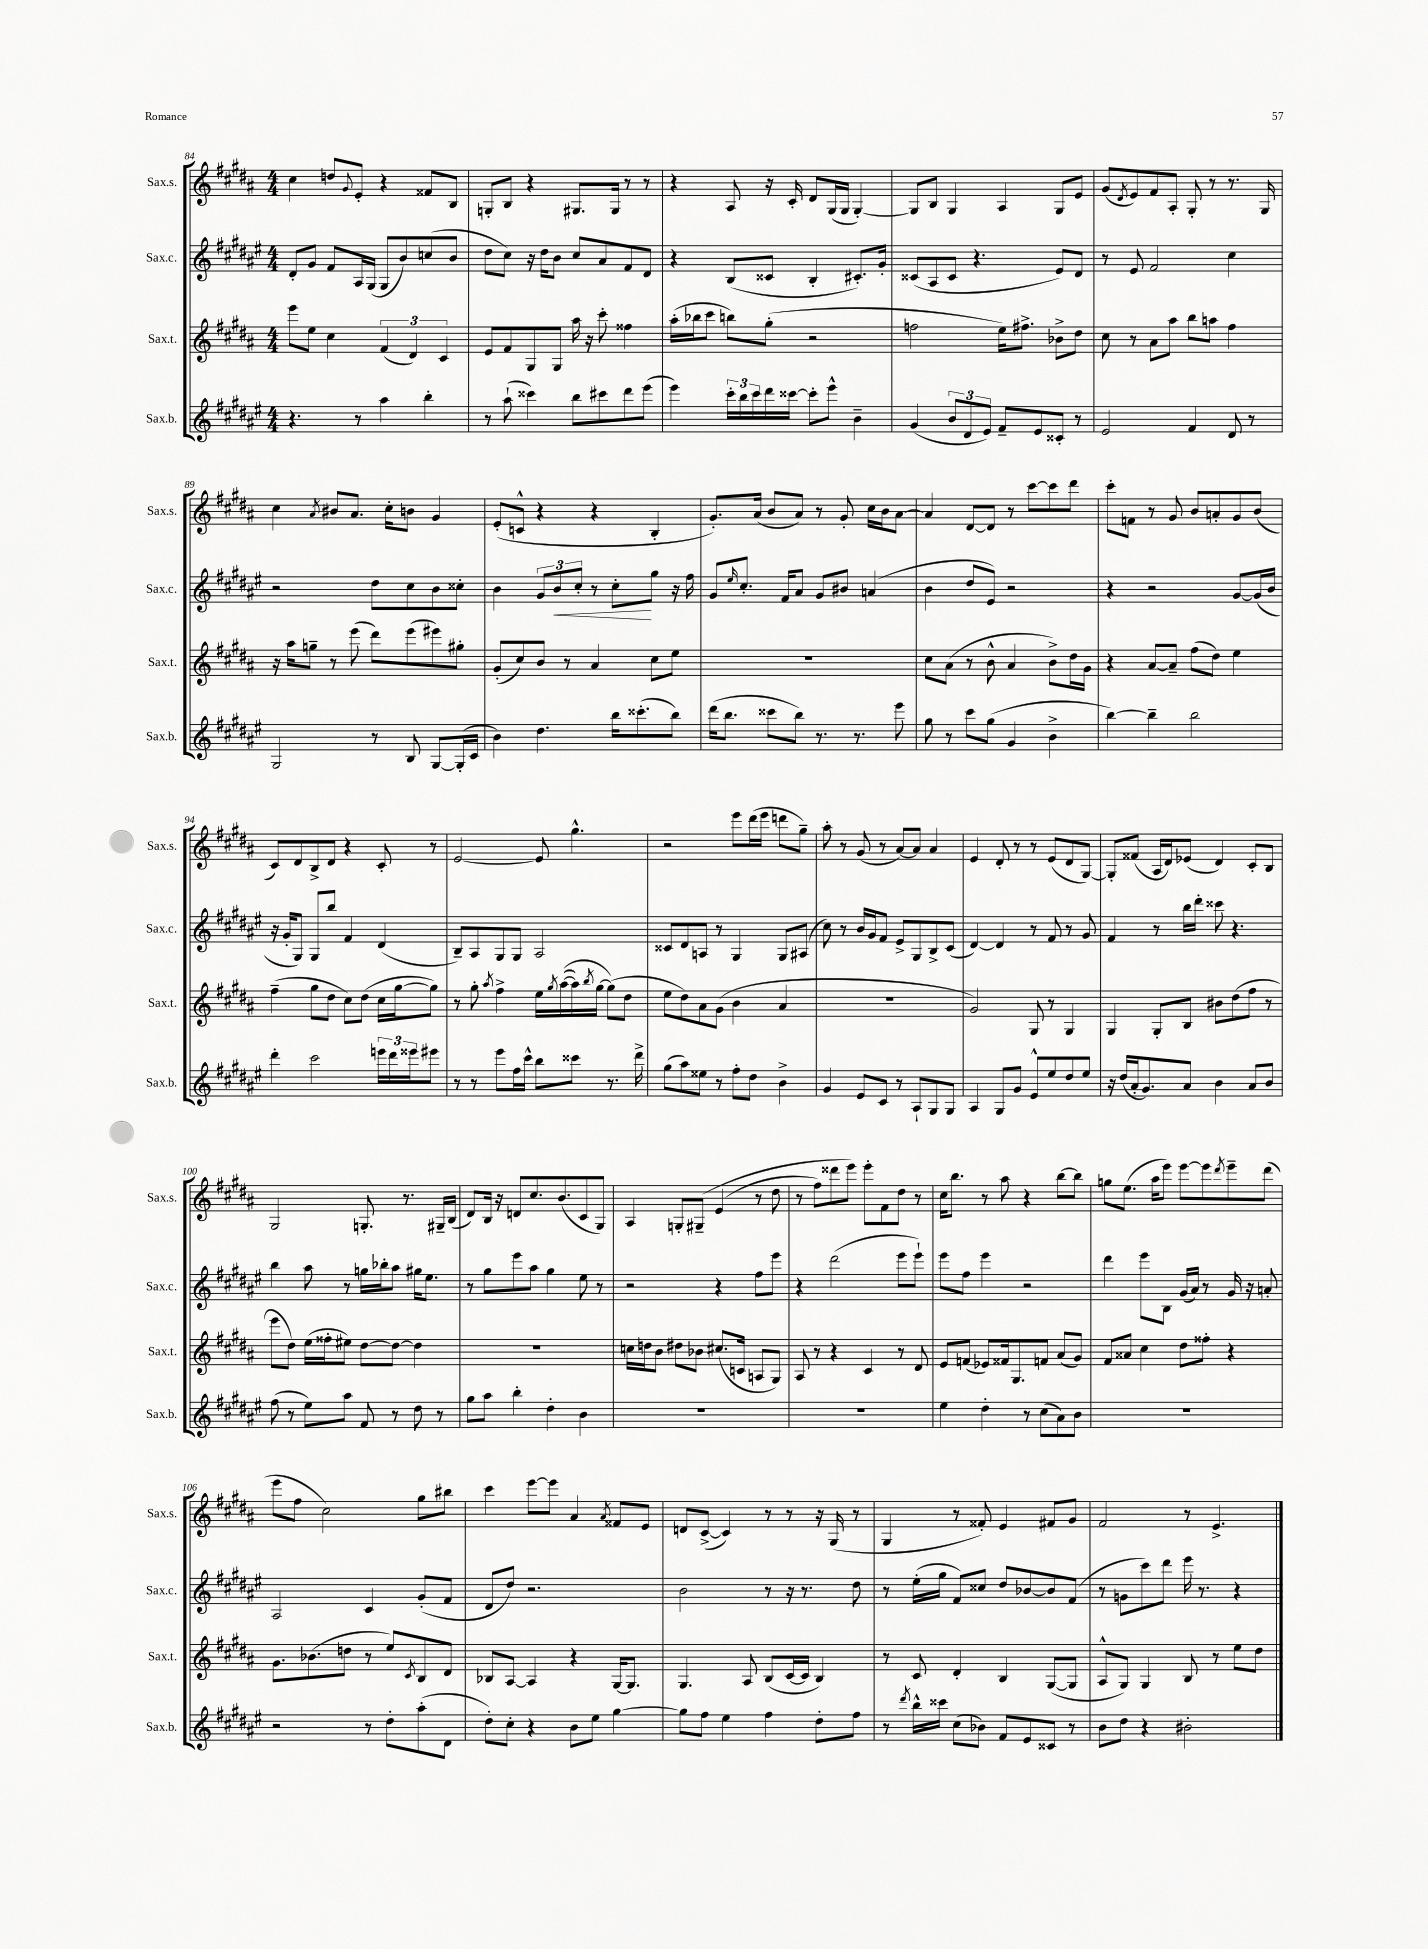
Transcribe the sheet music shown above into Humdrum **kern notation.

**kern	**kern	**kern	**dynam	**kern
*part4	*part3	*part2	*part2	*part1
*staff4	*staff3	*staff2	*staff2	*staff1
*I"Sax.b.	*I"Sax.t.	*I"Sax.c.	*	*I"Sax.s.
*I'Sax.b.	*I'Sax.t.	*I'Sax.c.	*	*I'Sax.s.
*clefG2	*clefG2	*clefG2	*	*clefG2
*k[f#c#g#d#a#e#]	*k[f#c#g#d#a#]	*k[f#c#g#d#a#e#]	*	*k[f#c#g#d#a#]
*M4/4	*M4/4	*M4/4	*	*M4/4
=84	=84	=84	=84	=84
4.r	8eee\L	8d#'/L	.	4cc#\
.	8ee\J	8g#/J	.	.
.	4cc#\	8f#/L	.	8ddn/L
.	.	.	.	8qqg#/
8r	.	16A#/L	.	8e'/J
.	.	(16G#/JJ	.	.
4aa#\	(6f#/	8G#/L	.	4r
.	.	8b/)	.	.
.	6d#/)	.	.	.
4bb'\	.	(8ccn/	.	8f##X/L
.	6c#/	.	.	.
.	.	8b/J	.	8B/J
=85	=85	=85	=85	=85
8r	8e/L	8dd#\L	.	8Gn'/L
(8aa#`\	8f#/	8cc#\J)	.	8B/J
4ccc##X\)	8G#/	16r	.	4r
.	.	16dd#\KL	.	.
.	8G#/J	8b\J	.	.
8bb\L	16aa#\	8cc#/L	.	8.G#X/L
.	16r	.	.	.
8ccc#X\	8ccc#'\	8a#/	.	.
.	.	.	.	16G#/Jk
8ddd#\	4ff##X\	8f#/	.	8r
(8eee#\J	.	8d#/J	.	8r
=86	=86	=86	=86	=86
4eee#\)	(16aa#'\LL	4r	.	4r
.	16bb-X\J	.	.	.
.	8ccc#\J	.	.	.
24ccc#'\LL	8bbn\L)	(8B/L	.	8A#/
24bb\	.	.	.	.
24ccc#\	.	.	.	.
16ddd#\	(8gg#'\J	8c##X/J	.	16r
[16ccc##X\JJ	.	.	.	16c#'/
8ccc##'\L]	2r	4B'/	.	8d#/L
8eee#^^\J	.	.	.	(16G#/L
.	.	.	.	16G#/JJ
4b~\	.	8.c#X'/L)	.	[4G#'/)
.	.	16g#'/Jk	.	.
=87	=87	=87	=87	=87
(4g#/	2ffn\	(8c##X/L	.	8G#/L]
.	.	8A#/	.	8B/J
12b/L	.	8c##/J	.	4G#/
12d#/	.	.	.	.
.	.	4.r	.	.
12e#/J)	.	.	.	.
8f#~/L	16ee\KL)	.	.	4A#/
.	8.ff#X^\J	.	.	.
8e#/	.	.	.	.
8c##X'/J	8b-X^\L	8e#/L)	.	8G#/L
8r	8dd#\J	8d#/J	.	8e/J
=88	=88	=88	=88	=88
2e#/	8cc#\	8r	.	(8g#/L
.	.	.	.	8qd#/
.	8r	8e#/	.	8e/)
.	8a#\L	2f#/	.	8f#/
.	8aa#\J	.	.	8A#'/J
4f#/	8bb\L	.	.	8G#'/
.	8aan\J	.	.	8r
8d#/	4ff#\	4cc#\	.	8.r
8r	.	.	.	.
.	.	.	.	16G#/
!!LO:LB:g=z
=89	=89	=89	=89	=89
2G#/	16r	2r	.	4cc#\
.	16aa#\KL	.	.	.
.	8ggn~\J	.	.	.
.	.	.	.	8qa#/
.	8r	.	.	8b#X/L
.	(8eee\	.	.	8.a#/J
8r	8ddd#\L)	8dd#\L	.	.
.	.	.	.	16cc#'\KL
8B/	(8eee\	8cc#\	.	8bn\J
[8G#/L	8eee#X\)	8b\	.	4g#/
(16G#'/L]	8gg#X'\J	8cc##X'\J	.	.
16c#/JJ	.	.	.	.
=90	=90	=90	=90	=90
4b\)	(8g#'/L	4b\	.	(8e'/L
.	8cc#/)	.	.	8cn^^/J
4.dd#\	8b/J	12g#/L	.	4r
!	!	!	!LO:HP:b	!
.	.	12b/	<	.
.	8r	.	.	.
.	.	12cc#'/J	.	.
.	4a#/	8r	.	4r
16bb\KL	.	8cc#'\L	.	.
(8.ccc##X'\	.	.	.	.
.	8cc#\L	8gg#\J	[	4B'/
8bb\J)	8ee\J	16r	.	.
.	.	16ff#\	.	.
=91	=91	=91	=91	=91
(16ddd#\KL	1r	8g#/L	.	8.g#'/L)
8.bb\J	.	.	.	.
.	.	16qqee#/	.	.
.	.	8.cc#'/J	.	.
.	.	.	.	(16a#/Jk
8ccc##X\L	.	.	.	8b/L
.	.	16f#/KL	.	.
8bb\J)	.	8a#/J	.	8a#/J)
8.r	.	8g#/L	.	8r
.	.	8b#X/J	.	8g#'/
8.r	.	.	.	.
.	.	(4an/	.	16cc#\LL
.	.	.	.	16b\J
8eee#\	.	.	.	[8a#\J
=92	=92	=92	=92	=92
8gg#\	8cc#\L	4b\	.	4a#/]
8r	(8a#\J	.	.	.
8ccc#\L	8r	8dd#/L	.	[8d#/L
(8gg#\J	8b^^\	8e#/J)	.	8d#/J]
4g#/	4a#/	2r	.	8r
.	.	.	.	[8ccc#\L
4b^\	8b^\L)	.	.	8ccc#\]
.	16dd#\L	.	.	8ddd#\J
.	16g#\JJ	.	.	.
=93	=93	=93	=93	=93
[4bb\)	4r	4r	.	8ccc#'\L
.	.	.	.	8fn\J
4bb~\]	[8a#/L	2r	.	8r
.	8a#~/J]	.	.	8g#/
2bb\	(8ff#\L	.	.	8b/L
.	8dd#\J)	.	.	8an'/
.	4ee\	[8g#/L	.	8g#/
.	.	(16g#/L]	.	(8b/J
.	.	16b/JJ	.	.
!!LO:LB:g=z
=94	=94	=94	=94	=94
4ddd#'\	(4ff#~\	16r	.	8c#/L)
.	.	16g#'/KL	.	.
.	.	8G#/J)	.	8d#/
2ccc#\	8gg#\L	8G#/L	.	8B^/
.	8dd#\J	8bb/J	.	8d#/J
.	8cc#\L)	4f#/	.	4r
.	(8dd#\J	.	.	.
24eeen\LL	16cc#\LL	(4d#/	.	8c#'/
24ddd#\	.	.	.	.
.	[16gg#\J	.	.	.
24eee##X\J	.	.	.	.
8eee#X\J	8gg#\J])	.	.	8r
=95	=95	=95	=95	=95
8r	8r	8B~/L)	.	[2e/
8r	8gg#'\	8A#/	.	.
.	8qaa#/	.	.	.
8eee#\L	4ff#^\	8G#/	.	.
16ff#\L	.	8G#/J	.	.
16ccc#^^\JJ	.	.	.	.
8bb\L	16ee\LL	2A#/	.	8e/]
.	8qgg#/	.	.	.
.	(([16aa#\	.	.	.
8ccc##X\J	16aa#\])	.	.	4.gg#^^\
.	8qbb/	.	.	.
.	[16gg#\JJ	.	.	.
8.r	(8gg#\L])	.	.	.
.	8dd#\J	.	.	.
16ddd#^\	.	.	.	.
=96	=96	=96	=96	=96
(8gg#\L	8ee\L	8c##X/L	.	2r
8aa#\)	8dd#\)	8d#/	.	.
8ee##X\J	8a#\	8An/J	.	.
8r	(8g#\J	8r	.	.
8ff#'\L	4b\	4G#/	.	8eee\L
8dd#\J	.	.	.	(16ddd#\L
.	.	.	.	16eee\JJ
4b^\	4a#/	8G#/L	.	8dddn\L
.	.	(8A#X/J	.	8gg#~\J)
=97	=97	=97	=97	=97
4g#/	1r	8cc#\)	.	8aa#'\
.	.	8r	.	8r
8e#/L	.	16b/LL	.	(8g#/
.	.	16g#/J	.	.
8c#/J	.	8f#/J	.	8r
8r	.	8e#^/L	.	[8a#/L)
8A#`/L	.	8G#/	.	8a#/J]
8G#/	.	8B^/	.	4a#/
8G#/J	.	(8c#/J	.	.
=98	=98	=98	=98	=98
4A#/	2g#/)	[4d#/)	.	4e/
8G#/L	.	4d#/]	.	8d#'/
8g#/J	.	.	.	8r
8e#^^/L	8G#/	8r	.	8r
8ee#/	8r	8f#/	.	(8e/L
8dd#/	4G#/	8r	.	8d#/
8ee#/J	.	8g#/	.	[8G#/J)
=99	=99	=99	=99	=99
16r	4G#/	4f#/	.	8G#'/L]
(16dd#/LL	.	.	.	.
16a#'/J	.	.	.	(8f##X/J
8.g#/)	.	.	.	.
.	8G#'/L	8r	.	16A#/LL
.	.	.	.	16d#/J)
8a#/J	8B/J	16bb\LL	.	(8e-X/J
.	.	16ddd#'\JJ	.	.
4b\	8b#X\L	8ccc##X\	.	4d#/)
.	(8dd#\	4.r	.	.
8a#/L	8ff#\J	.	.	8c#'/L
8b/J	8r	.	.	8B/J
!!LO:LB:g=z
=100	=100	=100	=100	=100
(8ff#\	8eee\L	4bb\	.	2G#/
8r	8dd#\J)	.	.	.
8ee#\L)	(16ee\LL	8aa#\	.	.
.	16ff##X'\J	.	.	.
8aa#\J	8ee#X\J)	8r	.	.
8f#/	[8dd#\L	16ggn\LL	.	8.Gn'/
.	.	16bb-X'\J	.	.
8r	8dd#\J_	8aa#\J	.	.
.	.	.	.	8.r
8dd#\	4dd#\]	16gg#X\KL	.	.
.	.	8.ee#\J	.	.
8r	.	.	.	16G#X~/LL
.	.	.	.	(16B/JJ
=101	=101	=101	=101	=101
8gg#\L	1r	8r	.	8d#/L)
8aa#\J	.	8gg#\L	.	16B/Jk
.	.	.	.	16r
4bb'\	.	8eee#\	.	8dn/L
.	.	8aa#\J	.	8.cc#/
4dd#'\	.	4gg#\	.	.
.	.	.	.	(8.b/
4b\	.	8ee#\	.	8c#/
.	.	8r	.	8G#/J)
=102	=102	=102	=102	=102
1r	16ccn\LL	2r	.	4A#/
.	16ddn\J	.	.	.
.	8b\J	.	.	.
.	8dd#X\L	.	.	8Gn'/L
.	8b-X\J	.	.	(8G#X~/J
.	(8.cc#X/L	4r	.	(4e/
.	16cn/Jk	.	.	.
.	8An/L	8ff#\L	.	8r
.	8G#/J)	8eee#\J	.	8dd#\
=103	=103	=103	=103	=103
1r	8A#/	4r	.	8r
.	8r	.	.	8ff#\L)
.	4r	(2ddd#\	.	8ddd##X\
.	.	.	.	8eee\J)
.	4c#/	.	.	8eee'\L
.	.	.	.	8f#\
.	8r	8eee#\L	.	8dd#\J
.	8d#/	8eee#`\J)	.	8r
=104	=104	=104	=104	=104
4ee#\	8e/L	8eee#\L	.	16cc#\KL
.	.	.	.	8.bb\J
.	(8fn/J	8ff#\J	.	.
4dd#'\	8e-X/L)	4eee#\	.	8r
.	16f##X/k	.	.	8aa#\
.	8.G#/	.	.	.
8r	.	2r	.	4r
(8cc#\L	8fn/J	.	.	.
8a#\)	(8a#/L	.	.	[8bb\L
8b\J	8g#/J)	.	.	8bb\J]
=105	=105	=105	=105	=105
1r	8f#/L	4ddd#\	.	8ggn\L
.	8a##X/J	.	.	(8.ee\J
.	4cc#\	8eee#\L	.	.
.	.	.	.	16aa#\KL
.	.	8B\J	.	8eee\J)
.	8dd#\L	(16g#/LL	.	[8eee\L
.	.	16a#/JJ)	.	.
.	8ff##X'\J	8r	.	8eee\]
.	.	.	.	8qddd#/
.	4r	16g#/	.	8eee~\
.	.	16r	.	.
.	.	8an'/	.	(8ddd#\J
!!LO:LB:g=z
=106	=106	=106	=106	=106
2r	8.g#\L	2A#/	.	8eee\L
.	.	.	.	8ff#\J
.	(8.b-X\	.	.	.
.	.	.	.	2cc#\)
.	8ddn\J	.	.	.
8r	8r	4c#/	.	.
8dd#'\L	8ee/L)	.	.	.
.	8qc#/	.	.	.
(8aa#'\	8B/	(8g#'/L	.	8gg#\L
8d#\J	8d#/J	8f#/J	.	8bb#X\J
=107	=107	=107	=107	=107
8dd#'\L)	8B-X/L	8d#/L	.	4ccc#\
8cc#'\J	[8A#/J	8dd#/J)	.	.
4r	4A#/]	2.r	.	[8eee\L
.	.	.	.	8eee\J]
8b\L	4r	.	.	4a#/
8ee#\J	.	.	.	.
.	.	.	.	8qa#/
[4gg#\	[16G#/KL	.	.	8f##X/L
.	8.G#/J]	.	.	.
.	.	.	.	8e/J
=108	=108	=108	=108	=108
8gg#\L]	4.G#/	2b\	.	8dn/L
8ff#\J	.	.	.	([8c#^/J
4ee#\	.	.	.	4c#/])
.	8A#/	.	.	.
4ff#\	(8B/L	8r	.	8r
.	[16c#/L	16r	.	8r
.	16c#/JJ]	8.r	.	.
8dd#'\L	4B/)	.	.	16r
.	.	.	.	(16G#/
8ff#\J	.	8dd#\	.	8r
=109	=109	=109	=109	=109
8r	8r	8r	.	4G#/
8qddd#/	.	.	.	.
16bb^^\LL	8c#/	(16ee#'\LL	.	.
16ccc##X\JJ	.	16gg#\JJ	.	.
(8cc#\L	4d#'/	8f#/L)	.	8r
8b-X\J)	.	8cc##X/J	.	8f##X'/)
8f#/L	4B/	8dd#/L	.	4e/
8e#/	.	[8b-X/	.	.
8c##X/J	([8G#/L	8b-/]	.	8f#X/L
8r	8G#/J]	(8f#/J	.	8g#/J
=110	=110	=110	=110	=110
8b\L	8A#^^/L	8r	.	2f#/
8dd#\J	8G#/J)	8gn\L	.	.
4r	4G#/	8ccc#\)	.	.
.	.	8ddd#\J	.	.
2b#X'\	8B/	16eee#\	.	8r
.	.	8.r	.	.
.	8r	.	.	4.e^/
.	8ee\L	4r	.	.
.	8dd#\J	.	.	.
==	==	==	==	==
*-	*-	*-	*-	*-
